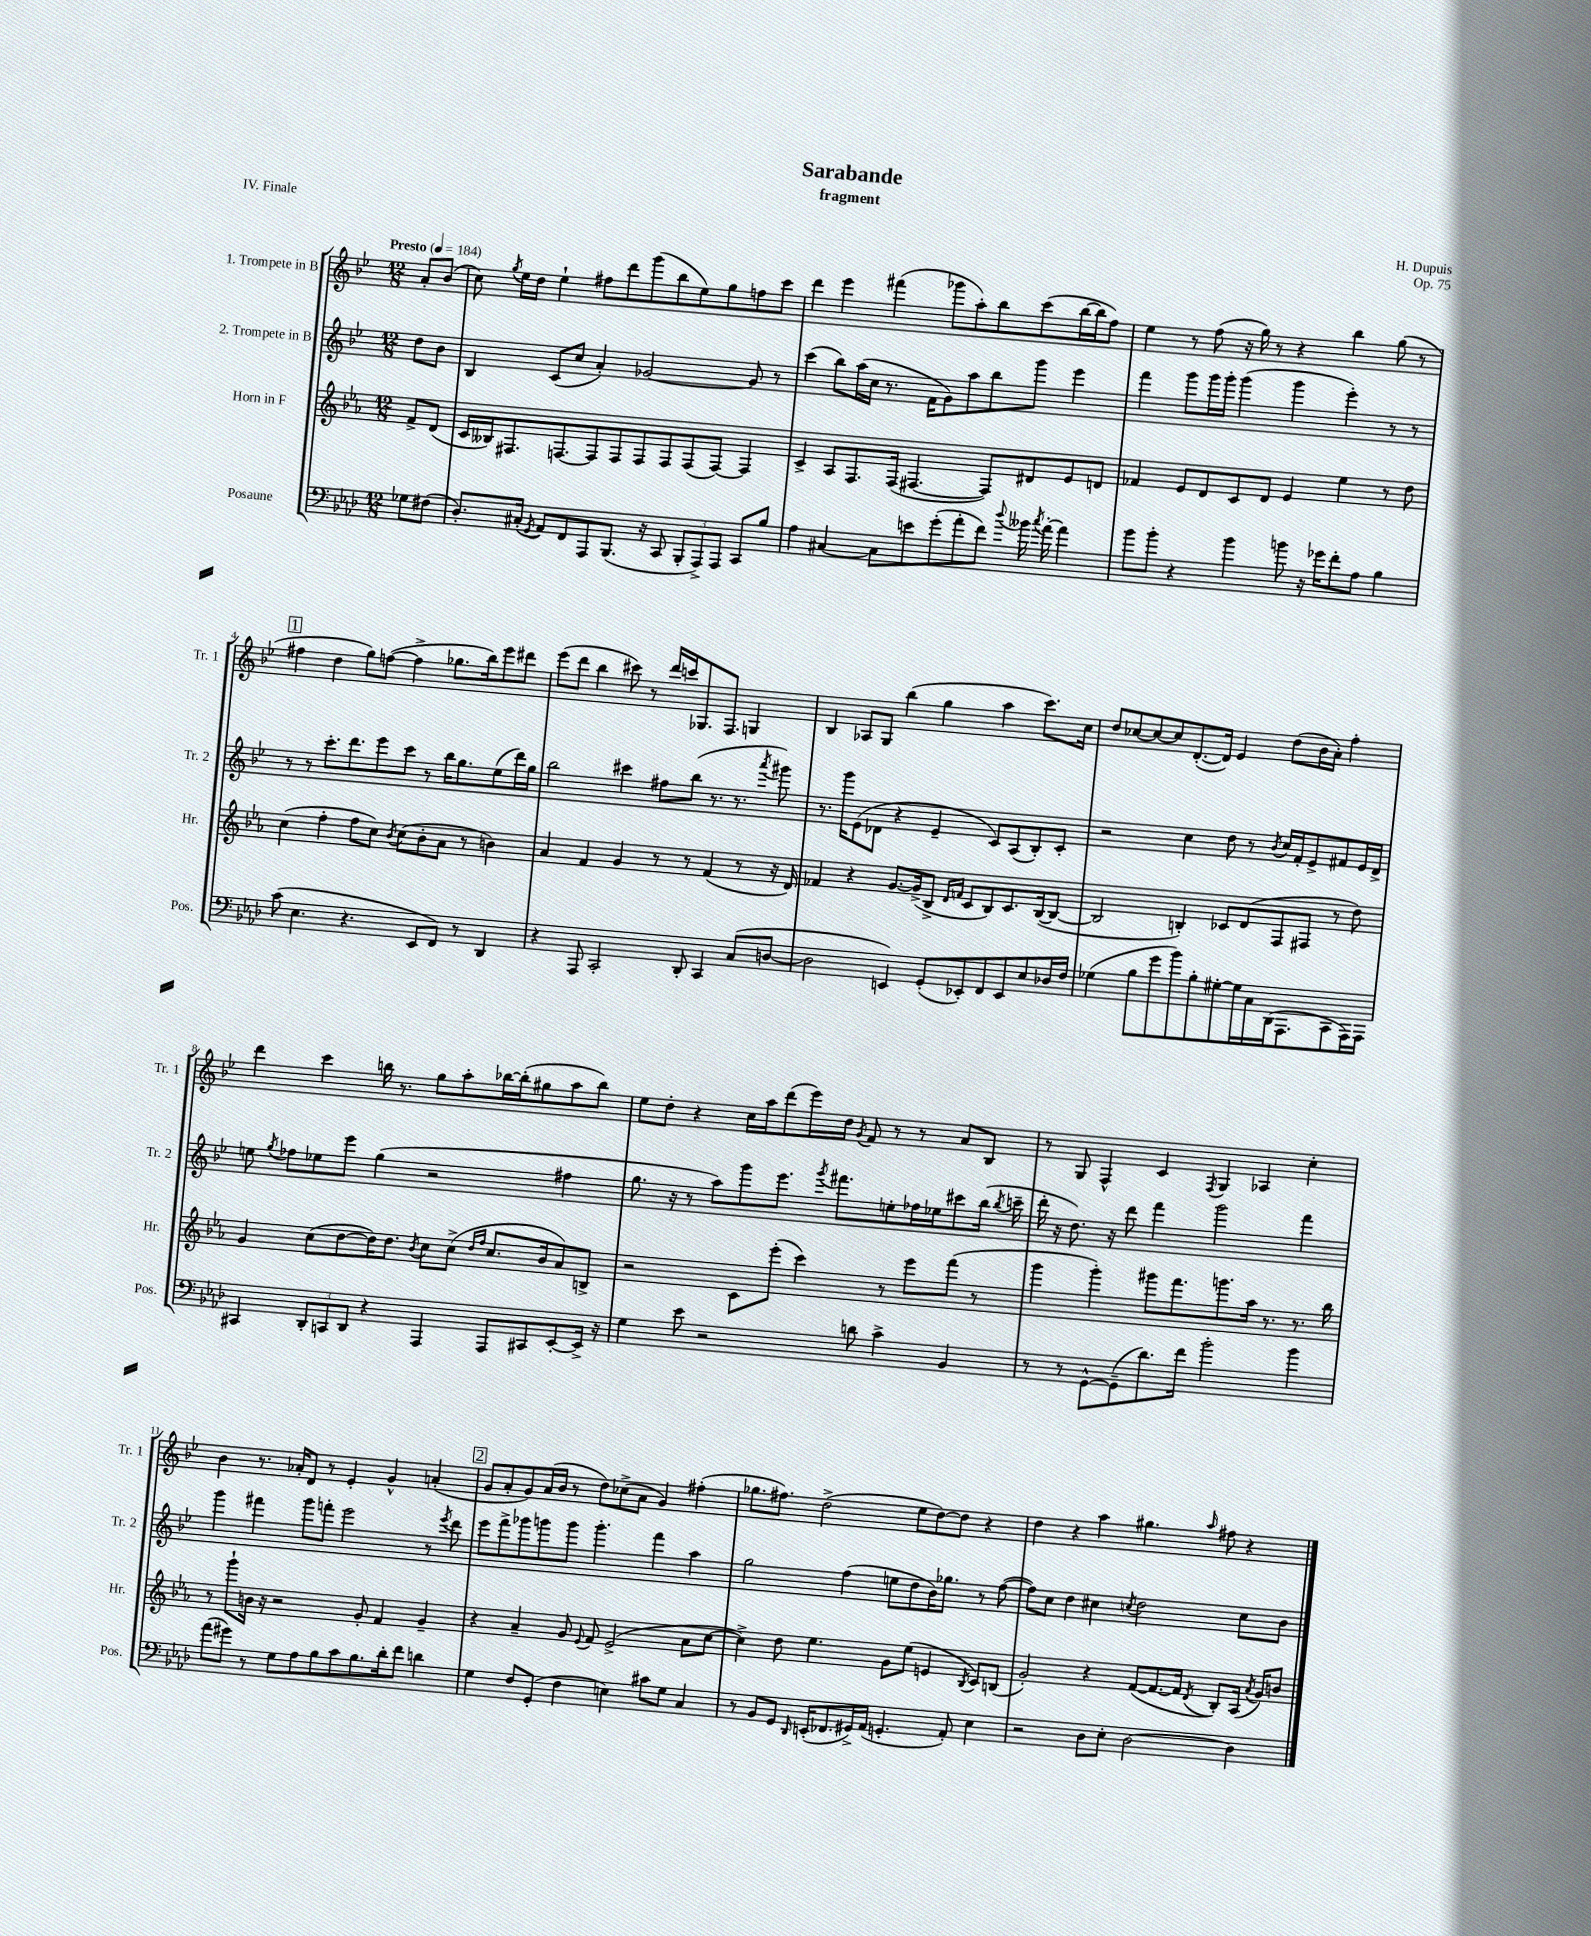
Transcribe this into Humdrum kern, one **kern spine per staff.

**kern	**kern	**kern	**kern
*part4	*part3	*part2	*part1
*staff4	*staff3	*staff2	*staff1
*I"Posaune	*I"Horn in F	*I"2. Trompete in B	*I"1. Trompete in B
*I'Pos.	*I'Hr.	*I'Tr. 2	*I'Tr. 1
*clefF4	*clefG2	*clefG2	*clefG2
*k[b-e-a-d-]	*k[b-e-a-]	*k[b-e-]	*k[b-e-]
*M12/8	*M12/8	*M12/8	*M12/8
*MM184	*MM184	*MM184	*MM184
=	=	=	=
!	!	!	!LO:TX:a:B:t=Presto
8G-X\L	8f^/L	8dd\L	8a'/L
(8F#X\J	(8d/J	8b-\J	(8b-/J
=1	=1	=1	=1
8.D-'/L)	16c/LL	4B-/	8cc\)
.	16B--X/J)	.	.
.	.	.	8qgg/
.	8.F#X/	.	16ee-\LL
(16C#X'/Jk	.	.	16dd\JJ
8qGG/	.	.	.
8AA-/L)	.	(8c/L	4ee-`\
.	[8.Fn/	.	.
8FF/	.	8cc/J	.
8AAA-/	8F/]	4a'/)	8ff#X\L
(8.BBB-/J	8F/	.	8ddd\
.	8F/	[2g-X/	(8ggg\
16r	.	.	.
8CC/	8F/	.	8bb-\
12BBB-'/L	(8F/	.	8ee-\)
12AAA-^/)	.	.	.
.	[8F/J)	.	8gg\
12AAA-/J	.	.	.
8CC/L	4F/]	8g-/]	8ffn\
8B-/J	.	8r	8ccc\J
=2	=2	=2	=2
4A-\	4c^/	(4ccc\	4ddd\
[4C#X/	8A-/L	8bb-\L)	4eee-\
.	8.F/	(16aa\L	.
.	.	16cc\JJ	.
8C#\L]	.	8.r	(4fff#X\
.	(16F/Jk	.	.
8en\	[4.F#X/	.	.
.	.	16f\KL	.
(8g'\	.	8g\)	8ggg-X\L
8a-'\	.	8aa\	8aa'\)
8f\J)	8F#/L])	8bb-\	8bb-\
8qqdd-/	.	.	.
16b--X\	8d#X/	8ggg\J	(8ccc\
8qcc/	.	.	.
[16a-'\	.	.	.
4a-\]	8e-/	4eee-\	[16bb-\L
.	.	.	16bb-\J]
.	8dn/J	.	8ff\J)
=3	=3	=3	=3
8b-\L	4f-X/	4fff\	4ee-\
8b-'\J	.	.	.
4r	8e-/L	8ggg\L	8r
.	8d/	16ggg\L	(8ff\
.	.	16ggg'\JJ	.
4b-\	8c/	(4ggg\	16r
.	.	.	16gg\)
.	8d/J	.	8r
8bn\	4e-/	4ggg\	4r
16r	.	.	.
16g-X\KL	.	.	.
8f'\	4ee-\	4eee-'\)	4bb-\
8A-\J	.	.	.
4B-\	8r	8r	(8gg\
.	8dd\	8r	8r
!!LO:LB:g=z
!!LO:REH:place=s1:t=1
=4	=4	=4	=4
(8c\	(4cc\	8r	4ff#X\
4.E-\	.	8r	.
.	4ff'\	8.ccc'\L	4dd\
.	.	8.ddd\	.
4.r	8ff\L	.	8gg\L)
.	8cc\J)	8eee-\	([8ffn\J
.	8qb-/	.	.
.	(8cc\L	8ccc\J	4ff^\]
8EE-/L	8b-'\	8r	.
8FF/J)	8a-\J	16bb-\KL	8.gg-X\L
.	.	8.gg\	.
8r	8r	.	.
.	.	.	16bb-\k)
4DD-/	4bn\)	(8ee-\	8eee-\
.	.	16ddd\L)	8ddd#X\J
.	.	16gg\JJ	.
=5	=5	=5	=5
4r	4a-/	2bb-\	(8eee-\L
.	.	.	8ddd\J
8AAA-/	4f/	.	4bb-\
2CC'/	.	.	.
.	4g/	4ccc#X\	8ccc#X\)
.	.	.	8r
.	8r	8ff#X\L	16ddd/LL
.	.	.	16cccn/J
8DD-'/	8r	(8bb-\J	8.G-X/
4CC/	(4f/	8.r	.
.	.	.	8.F/J
.	.	8.r	.
(8C/L	8r	.	4Gn/
.	.	8qaaa/	.
[8Dn/J	16r	8ggg#X\)	.
.	16d/)	.	.
=6	=6	=6	=6
2D\]	4f-X/	8.r	4B-/
.	.	16ggg\KL	.
.	4r	(8e-\	8A-X/L
.	.	8d-X\J	8G/J
4EEn/)	[8.g/L	4r	(4bb-\
.	(16g^/k]	.	.
(8GG'/L	8B-^/J	4e-~/	4gg\
.	16qqd/LL	.	.
.	16qqfn/JJ	.	.
8EE-X'/)	8c/L	.	.
8FF/	8B-/)	8c/L)	4aa\
8EE-/	8.c/	(8A/	.
8E-/	.	8B-'/)	8.ccc\L)
.	([16B-/k	.	.
16D-X/L	8B-/J_	8c'/J	.
16F/JJ	.	.	16cc\Jk
=7	=7	=7	=7
(4G-X\	2B-/]	2r	8dd/L
.	.	.	[8cc-X/
8B-\L	.	.	8cc-/_
8g\	.	.	8cc-/]
8b-\)	4Bn'/)	4cc\	([8.d'/
8B-'\	.	.	.
.	.	.	16d/Jk])
[8G#X'\	8c-X/L	8dd\	4e-/
16G#\L]	(8d/	8r	.
16C\	.	.	.
.	.	8qb-/	.
(16DD-\J	8F/	16cc/LL	(8dd\L
8.AAA-\	.	16f'/J	.
.	8F#X/J	8e-^/	16b-\L
.	.	.	16a'\JJ)
8CC\	8r	8f#X/	4ff'\
16AAA-\L)	8dd\)	16e-/L	.
16AAA-\JJ	.	16d^/JJ	.
!!LO:LB:g=z
=8	=8	=8	=8
4CC#X/	4g/	8een\	4ddd\
.	.	8qgg/	.
.	.	8ff-X\L	.
12DD-'/L	(8cc\L	8ee-X\	4ccc\
12CCn/	.	.	.
.	[8dd\	8eee-\J	.
12DD-/J	.	.	.
4r	16dd\K])	(4gg\	16bbn\
.	8.dd\J	.	8.r
.	8qb-/	.	.
4AAA-/	8cc\L	2r	8gg\L
.	(8cc^\J	.	8aa'\
.	16qqdd/LL	.	.
.	16qqff/JJ	.	.
8AAA-/L	8.cc/L	.	[16bb-X\L
.	.	.	(16bb-'\J]
8CC#X/	.	.	8gg#X\
.	16b-/k	.	.
[8EE-'/	8a-/)	4ff#X\	8aa\
16EE-^/Jk]	8Bn^/J	.	8bb-\J)
16r	.	.	.
=9	=9	=9	=9
4G\	2r	8.gg\	8ee-\L
.	.	.	8dd'\J
.	.	16r	.
8e-\	.	8r	4r
2r	.	8aa\L)	.
.	8c\L	8ggg\	16cc\LL
.	.	.	16aa\J
.	(8eee-'\J	8.eee-\J	(8ddd\
.	4ccc\)	.	16eee-\L)
.	.	8qggg/	.
.	.	8.fff#X\L	16dd\JJ
.	.	.	8qg/
8dn\	.	.	8f/
4c^\	8r	8een'\	8r
.	8eee-\L	16ff-X\L	8r
.	.	16ee-X\J	.
4BB-/	(8fff\J	8ccc#X\	8a/L
.	8r	(16bb-\Jk	8B-/J
.	.	8qbb-/	.
.	.	16cccn~\	.
=10	=10	=10	=10
8r	4ggg\	16ddd'\	8r
.	.	16r	.
8r	.	8.dd\)	8G/
[8GG^^\L	4ggg'\)	.	4F^^/
.	.	16r	.
(8GG~\]	.	8ddd\	.
8.d-\)	8ggg#X\L	4fff\	4c/
.	8.fff\	.	.
16f\Jk	.	.	.
.	.	.	8qF/
2b-'\	.	2ggg\	4G/
.	8.gggn\	.	.
.	16aa-\Jk	.	4A-X/
.	8.r	.	.
4b-\	8.r	4fff\	4cc'\
.	16bb-\	.	.
!!LO:LB:g=z
=11	=11	=11	=11
(8a-\L	8r	4ggg\	4b-\
8g#X\J)	8ggg`\L	.	.
8r	16bn\Jk	4fff#X\	8.r
.	16r	.	.
8G\L	2r	.	.
.	.	.	16a-X'/KL
8A-\	.	8ggg\L	8d/J
8B-\	.	8fffn'\J	8r
8c\	.	2eee-\	4e-'/
8.B-\	8g'/	.	.
.	4f/	.	4g^^/
16d-'\k	.	.	.
8f\J	.	.	.
4dn\	4g~/	8r	(4an'/
.	.	8qeee-/	.
.	.	8ddd\	.
!!LO:REH:place=s1:t=2
=12	=12	=12	=12
4G\	4r	8eee-\L	8g/L
.	.	8fff^\	8a'/
8F/L	4a-~/	8ggg-X\	8g/)
(8GG'/J	.	8gggn\	(16a/L
.	.	.	16b-/JJ
4F\	8g/	8ggg\J	8r
.	8qqe-/	.	.
.	8f/	4.ggg'\	8dd\L)
4En\)	(2e-^/	.	(8cc-X^\
.	.	.	8a\J
8c#X\L	.	4fff\	4g/)
8G\J	.	.	.
4C/	8a-\L	4aa\	(4ff#X'\
.	[8cc\J	.	.
=13	=13	=13	=13
8r	4cc^\])	2gg\	8.gg-X\L
8BB-/L	.	.	.
.	.	.	8.ff#X\J)
8GG/J	8dd\	.	.
16qqDD-/	.	.	.
(16EEn'/KL	4.ee-\	.	(2dd^\
8.FF-X/	.	.	.
.	.	(4ff\	.
16GG#X^/L)	.	.	.
(16AA-/JJ	.	.	.
4.GGn'/	8g\L	8een\L	.
.	(8ee-\J	8dd\	8ee-\L
.	4en/	16b-\K)	[8dd\)
.	.	8.gg-X\J	.
8AA-'/)	.	.	8dd\J]
.	8qB-/	.	.
4E-\	8c/L)	8r	4r
.	(8Bn/J	([8ff\	.
=14	=14	=14	=14
2r	2g'/)	8ff\L])	4dd\
.	.	8cc\J	.
.	.	4dd\	4r
8D-\L	4r	4cc#X\	4aa\
8E-'\J	.	.	.
.	.	8qccn/	.
[2D-\	([8f/L	2dd\	4.gg#X\
.	8.f/_	.	.
.	16f/Jk]	.	.
.	8qd/	.	16qqaa/
.	8B-'/L)	.	8ff#X\
4D-\]	(16A-/Jk	8cc\L	4r
.	8qa-/	.	.
.	16g/KL)	.	.
.	8bn/J	8b-\J	.
==	==	==	==
*-	*-	*-	*-
